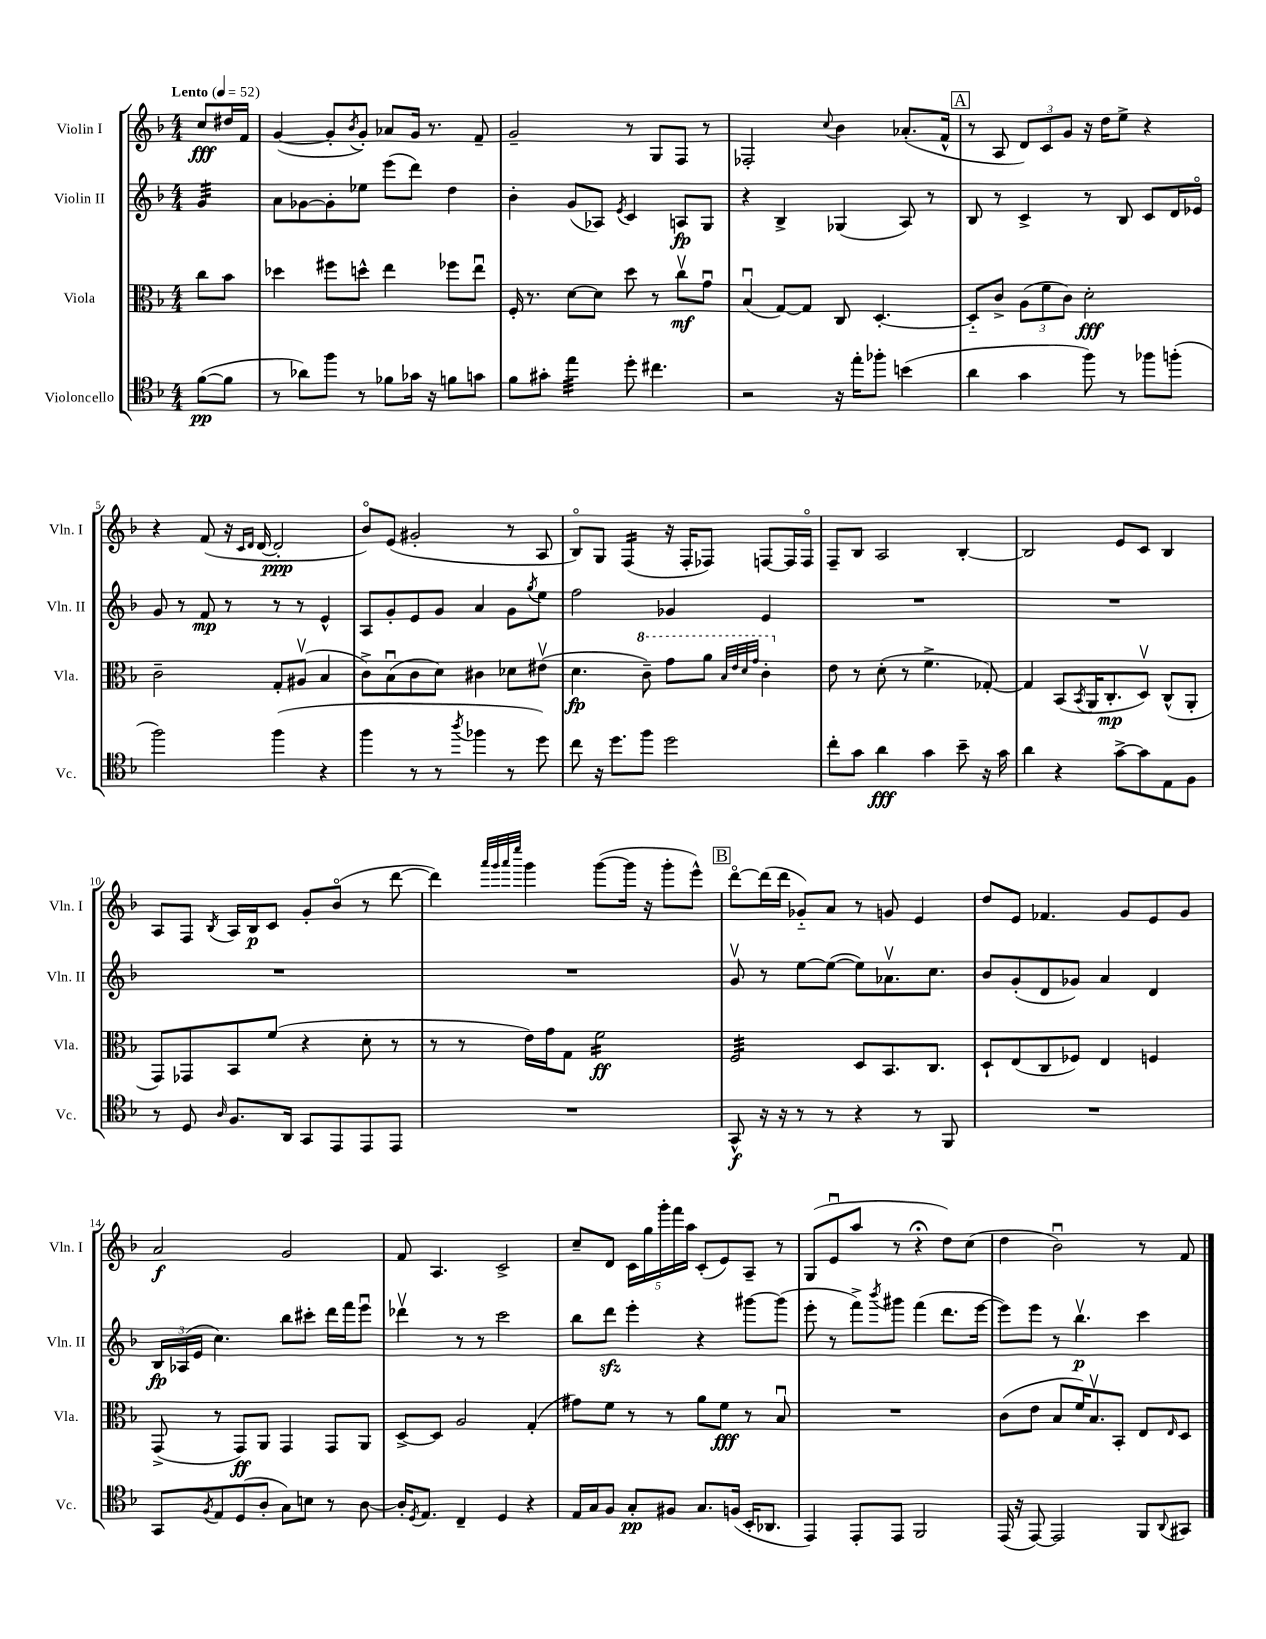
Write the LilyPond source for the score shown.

<<
\new StaffGroup <<
\new Staff = "s0" \with { instrumentName = "Violin I" shortInstrumentName = "Vln. I" } {
    \clef treble \key f \major \numericTimeSignature \time 4/4 \partial 4 \tempo "Lento" 4 = 52
    c''8\fff dis''16 f'16 |
    g'4~( g'8-. \acciaccatura { bes'8 } g'8-.) aes'8 g'16 r8. f'8-- |
    g'2-- r8 g8 f8 r8 |
    fes2-. \appoggiatura { c''8 } bes'4 aes'8.-.( f'16-^ |
    \mark \markup { \box "A" } r8 a8 \tuplet 3/2 { d'8) c'8 g'8 } r16 d''16 e''8-> r4 |
    r4 f'8( r16 \grace { c'16 d'16 } d'16~ d'2-.\ppp |
    bes'8\flageolet) e'8( gis'2-. r8 a8 |
    bes8\flageolet) g8 f4:16( r16 f16-. fes8) f8~ f16 f16\flageolet |
    f8-- bes8 a2 bes4~-. |
    bes2 e'8 c'8 bes4 |
    a8 f8 \acciaccatura { bes8 } a16 bes16\p c'8 g'8-. bes'8\flageolet( r8 d'''8~ |
    d'''4) \grace { a'''32 g'''32 a'''32 e''''32 } g'''4 g'''8~( g'''16 r16 g'''8-. e'''8-^) |
    \mark \markup { \box "B" } d'''8~\flageolet d'''16( d'''16 ges'8-_) a'8 r8 g'8 e'4 |
    d''8 e'8 fes'4. g'8 e'8 g'8 |
    a'2\f g'2 |
    f'8 a4. c'2-> |
    c''8-- d'8 \tuplet 5/4 { c'16 g''16 g'''16-. f'''16 a''16 } c'8-.( e'8) a8-- r8 |
    g8( e'8\downbow a''8 r8 r4\fermata d''8) c''8( |
    d''4 bes'2\downbow) r8 f'8 \bar "|." |
}
\new Staff = "s1" \with { instrumentName = "Violin II" shortInstrumentName = "Vln. II" } {
    \clef treble \key f \major \numericTimeSignature \time 4/4 \partial 4
    g'4:32 |
    a'8 ges'8~ ges'8-. ees''8 e'''8( d'''8) d''4 |
    bes'4-. g'8( aes8) \acciaccatura { e'8 } c'4 a8\fp g8 |
    r4 bes4-> ges4( a8) r8 |
    \mark \markup { \box "A" } bes8 r8 c'4-> r8 bes8 c'8 d'16 ees'16\flageolet |
    g'8 r8 f'8\mp r8 r8 r8 e'4-^ |
    a8 g'8-. e'8 g'8 a'4 g'8 \acciaccatura { g''8 } e''8 |
    f''2 ges'4 e'4 |
    R1 |
    R1 |
    R1 |
    R1 |
    \mark \markup { \box "B" } g'8\upbow r8 e''8~ e''8~( e''8) aes'8.\upbow c''8. |
    bes'8 g'8-.( d'8 ges'8) a'4 d'4 |
    \tuplet 3/2 { bes16\fp aes16( e'16 } c''4.) bes''8 cis'''8-. d'''16 f'''16 e'''8\downbow |
    des'''4\upbow r8 r8 c'''2 |
    bes''8 d'''8\sfz e'''4-. r4 gis'''8~ gis'''8( |
    e'''8-. r8 f'''8->) \acciaccatura { bes'''8 } gis'''8 f'''4( d'''8. e'''16~ |
    e'''8) e'''8 r8 bes''4.\upbow\p c'''4 \bar "|." |
}
\new Staff = "s2" \with { instrumentName = "Viola" shortInstrumentName = "Vla." } {
    \clef alto \key f \major \numericTimeSignature \time 4/4 \partial 4
    c''8 bes'8 |
    des''4 fis''8 d''8-^ e''4 fes''8 e''8\downbow |
    f16-. r8. d'8~ d'8 d''8 r8 c''8\upbow\mf g'8\downbow |
    bes4\downbow( g8~) g8 c8 d4.~-. |
    \mark \markup { \box "A" } d8-_ c'8-> \tuplet 3/2 { a8( f'8 c'8) } d'2-.\fff |
    c'2-- g8-. ais8\upbow( bes4 |
    c'8->) bes8\downbow( c'8 d'8) cis'4 des'8 eis'8\upbow( |
    d'4.\fp \ottava #1 c''8--) g''8 a''8 \grace { bes'32 e''32 d''32 g''32 } c''4-. \ottava #0 |
    e'8 r8 d'8-.( r8 f'4.-> ges8~-.) |
    ges4 bes,8( \acciaccatura { bes,8 } a,16 c8.-.\mp d8\upbow) c8-^( a,8-. |
    g,8) ges,8 bes,8 f'8( r4 d'8-. r8 |
    r8 r8 e'16) g'16 g8 f'2:16\ff |
    \mark \markup { \box "B" } f2:32 d8 bes,8. c8. |
    d8-! e8( c8 fes8) e4 f4 |
    g,8->( r8 g,8\ff) a,8 g,4 g,8 a,8 |
    d8~-> d8 a2 g4-.( |
    gis'8) f'8 r8 r8 a'8 f'8\fff r8 bes8\downbow |
    R1 |
    c'8( e'8 bes8 f'16) bes8.\upbow bes,8-. e8 \grace { e16 } d8 \bar "|." |
}
\new Staff = "s3" \with { instrumentName = "Violoncello" shortInstrumentName = "Vc." } {
    \clef tenor \key f \major \numericTimeSignature \time 4/4 \partial 4
    f'8~\pp( f'8 |
    r8 aes'8) f''8 r8 fes'8 ges'16 r16 f'8 g'8 |
    f'8 gis'8-. e''4:32 d''8-. cis''4. |
    r2 r16 e''16-. fes''8-. b'4( |
    \mark \markup { \box "A" } a'4 g'4 f''8) r8 fes''8 f''8-.( |
    f''2) f''4( r4 |
    f''4 r8 r8 \acciaccatura { a''8 } fes''4 r8 d''8) |
    c''8 r16 d''8. f''8 d''2 |
    c''8-. g'8 a'4\fff g'4 bes'8-- r16 g'16 |
    a'4 r4 g'8~-> g'8 e8 f8 |
    r8 d8 \grace { a16 } f8. a,16 g,8 e,8 e,8 e,8 |
    R1 |
    \mark \markup { \box "B" } g,8-^\f r16 r16 r8 r8 r4 r8 f,8 |
    R1 |
    g,8 \acciaccatura { f8 } e8 d8( a8-. g8) b8 r8 a8~ |
    a16-. \acciaccatura { d8 } e8. c4-- d4 r4 |
    e16 g16 f8 g8-.\pp fis8 g8. f16( bes,16-. aes,8. |
    e,4) e,8-. e,8 f,2 |
    e,16( r16 e,8~) e,2 f,8 \appoggiatura { a,8 } gis,8 \bar "|." |
}
>>
>>
